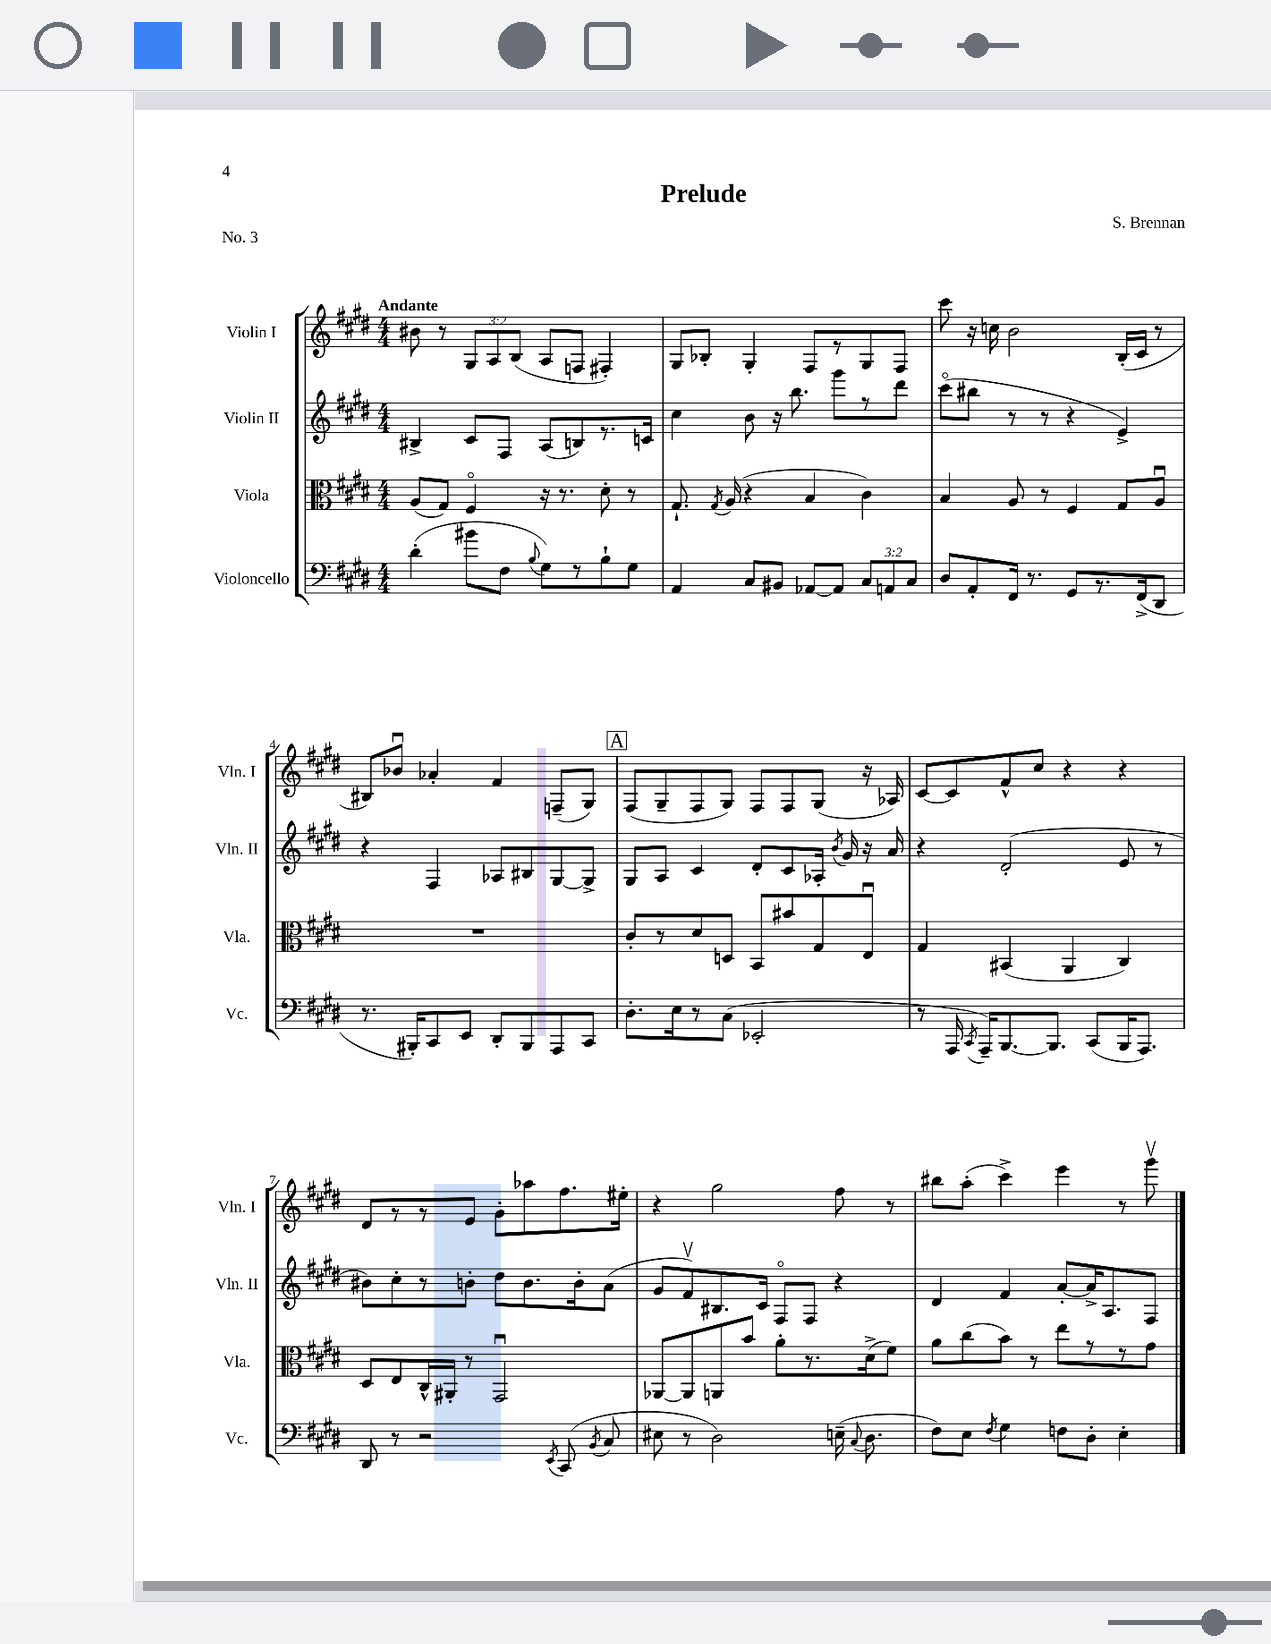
\header { title = "Prelude" composer = "S. Brennan" piece = "No. 3" }
<<
\new StaffGroup <<
\new Staff = "s0" \with { instrumentName = "Violin I" shortInstrumentName = "Vln. I" } {
    \clef treble \key e \major \numericTimeSignature \time 4/4 \override Staff.TupletNumber.text = #tuplet-number::calc-fraction-text \tempo "Andante"
    \autoBeamOff bis'8 r8 \tuplet 3/2 { gis8[ a8 b8]( } a8[ f8] fis4-.) |
    gis8[ bes8]-. gis4-. fis8[ r8 gis8 fis8] |
    cis'''8 r16 c''16 b'2 b16[-.( cis'16] r8 |
    bis8[) bes'8]\downbow aes'4-. fis'4 f8[--( gis8]) |
    \mark \markup { \box "A" } fis8[( gis8-- fis8 gis8]) fis8[ fis8 gis8]( r16 aes16) |
    cis'8[~ cis'8 fis'8-^ cis''8] r4 r4 |
    dis'8[ r8 r8 e'8] gis'8[-. aes''8 fis''8. eis''16]-. |
    r4 gis''2 fis''8 r8 |
    bis''8[ a''8]-.( cis'''4->) e'''4 r8 gis'''8\upbow \bar "|." |
}
\new Staff = "s1" \with { instrumentName = "Violin II" shortInstrumentName = "Vln. II" } {
    \clef treble \key e \major \numericTimeSignature \time 4/4
    \autoBeamOff bis4-> cis'8[ fis8] a8[( b8) r8. c'16] |
    cis''4 b'8 r16 b''8. gis'''8[ r8 dis'''8] |
    cis'''8[\flageolet( bis''8] r8 r8 r4 e'4->) |
    r4 fis4 aes8[ bis8 gis8~ gis8]-> |
    \mark \markup { \box "A" } gis8[ a8] cis'4 dis'8[-. cis'8 aes16]-. \acciaccatura { b'8 } gis'16 r16 a'16 |
    r4 dis'2-.( e'8 r8 |
    bis'8[) cis''8-. r8 b'8]-. dis''8[ b'8. b'16-. a'8]( |
    gis'8[ fis'8\upbow) bis8. cis'16] fis8[\flageolet fis8] r4 |
    dis'4 fis'4 a'8[~-. a'16-> a8. fis8] \bar "|." |
}
\new Staff = "s2" \with { instrumentName = "Viola" shortInstrumentName = "Vla." } {
    \clef alto \key e \major \numericTimeSignature \time 4/4
    \autoBeamOff a8[( gis8]) fis4\flageolet r16 r8. dis'8-. r8 |
    gis8.-! \acciaccatura { gis8 } a16( r4 b4 cis'4) |
    b4 a8 r8 fis4 gis8[ a8]\downbow |
    R1 |
    \mark \markup { \box "A" } cis'8[-. r8 dis'8 d8] b,8[ bis'8 gis8 e8]\downbow |
    gis4 bis,4( a,4 cis4) |
    dis8[ e8 cis16-^ ais,16]-. r8 gis,2\downbow |
    aes,8[~ aes,8 a,8 b'8] a'8[-. r8. dis'16->( fis'8]) |
    a'8[ cis''8( b'8]) r8 e''8[ r8 r8 gis'8] \bar "|." |
}
\new Staff = "s3" \with { instrumentName = "Violoncello" shortInstrumentName = "Vc." } {
    \clef bass \key e \major \numericTimeSignature \time 4/4 \override Staff.TupletNumber.text = #tuplet-number::calc-fraction-text
    \autoBeamOff dis'4-.( bis'8[ fis8] \appoggiatura { b8 } gis8[) r8 b8-! gis8] |
    a,4 cis8[ bis,8] aes,8[~ aes,8] \tuplet 3/2 { cis8[ a,8 cis8] } |
    dis8[ a,8-. fis,16] r8. gis,8[ r8. fis,16->( dis,8] |
    r8. bis,,16[-.) cis,8 e,8] dis,8[-. bis,,8 a,,8 cis,8] |
    \mark \markup { \box "A" } dis8.[-. e16 r8 cis8]( ees,2-. |
    r8 a,,16 \acciaccatura { cis,8 } a,,16[--) b,,8.~ b,,8.] cis,8[( b,,16 a,,8.]) |
    dis,8 r8 r2 \acciaccatura { e,8 } cis,8( \acciaccatura { b,8 } cis8 |
    eis8 r8 dis2) e16--( \appoggiatura { cis8 } dis8. |
    fis8[) e8] \acciaccatura { fis8 } gis4 f8[ dis8]-. e4-. \bar "|." |
}
>>
>>
